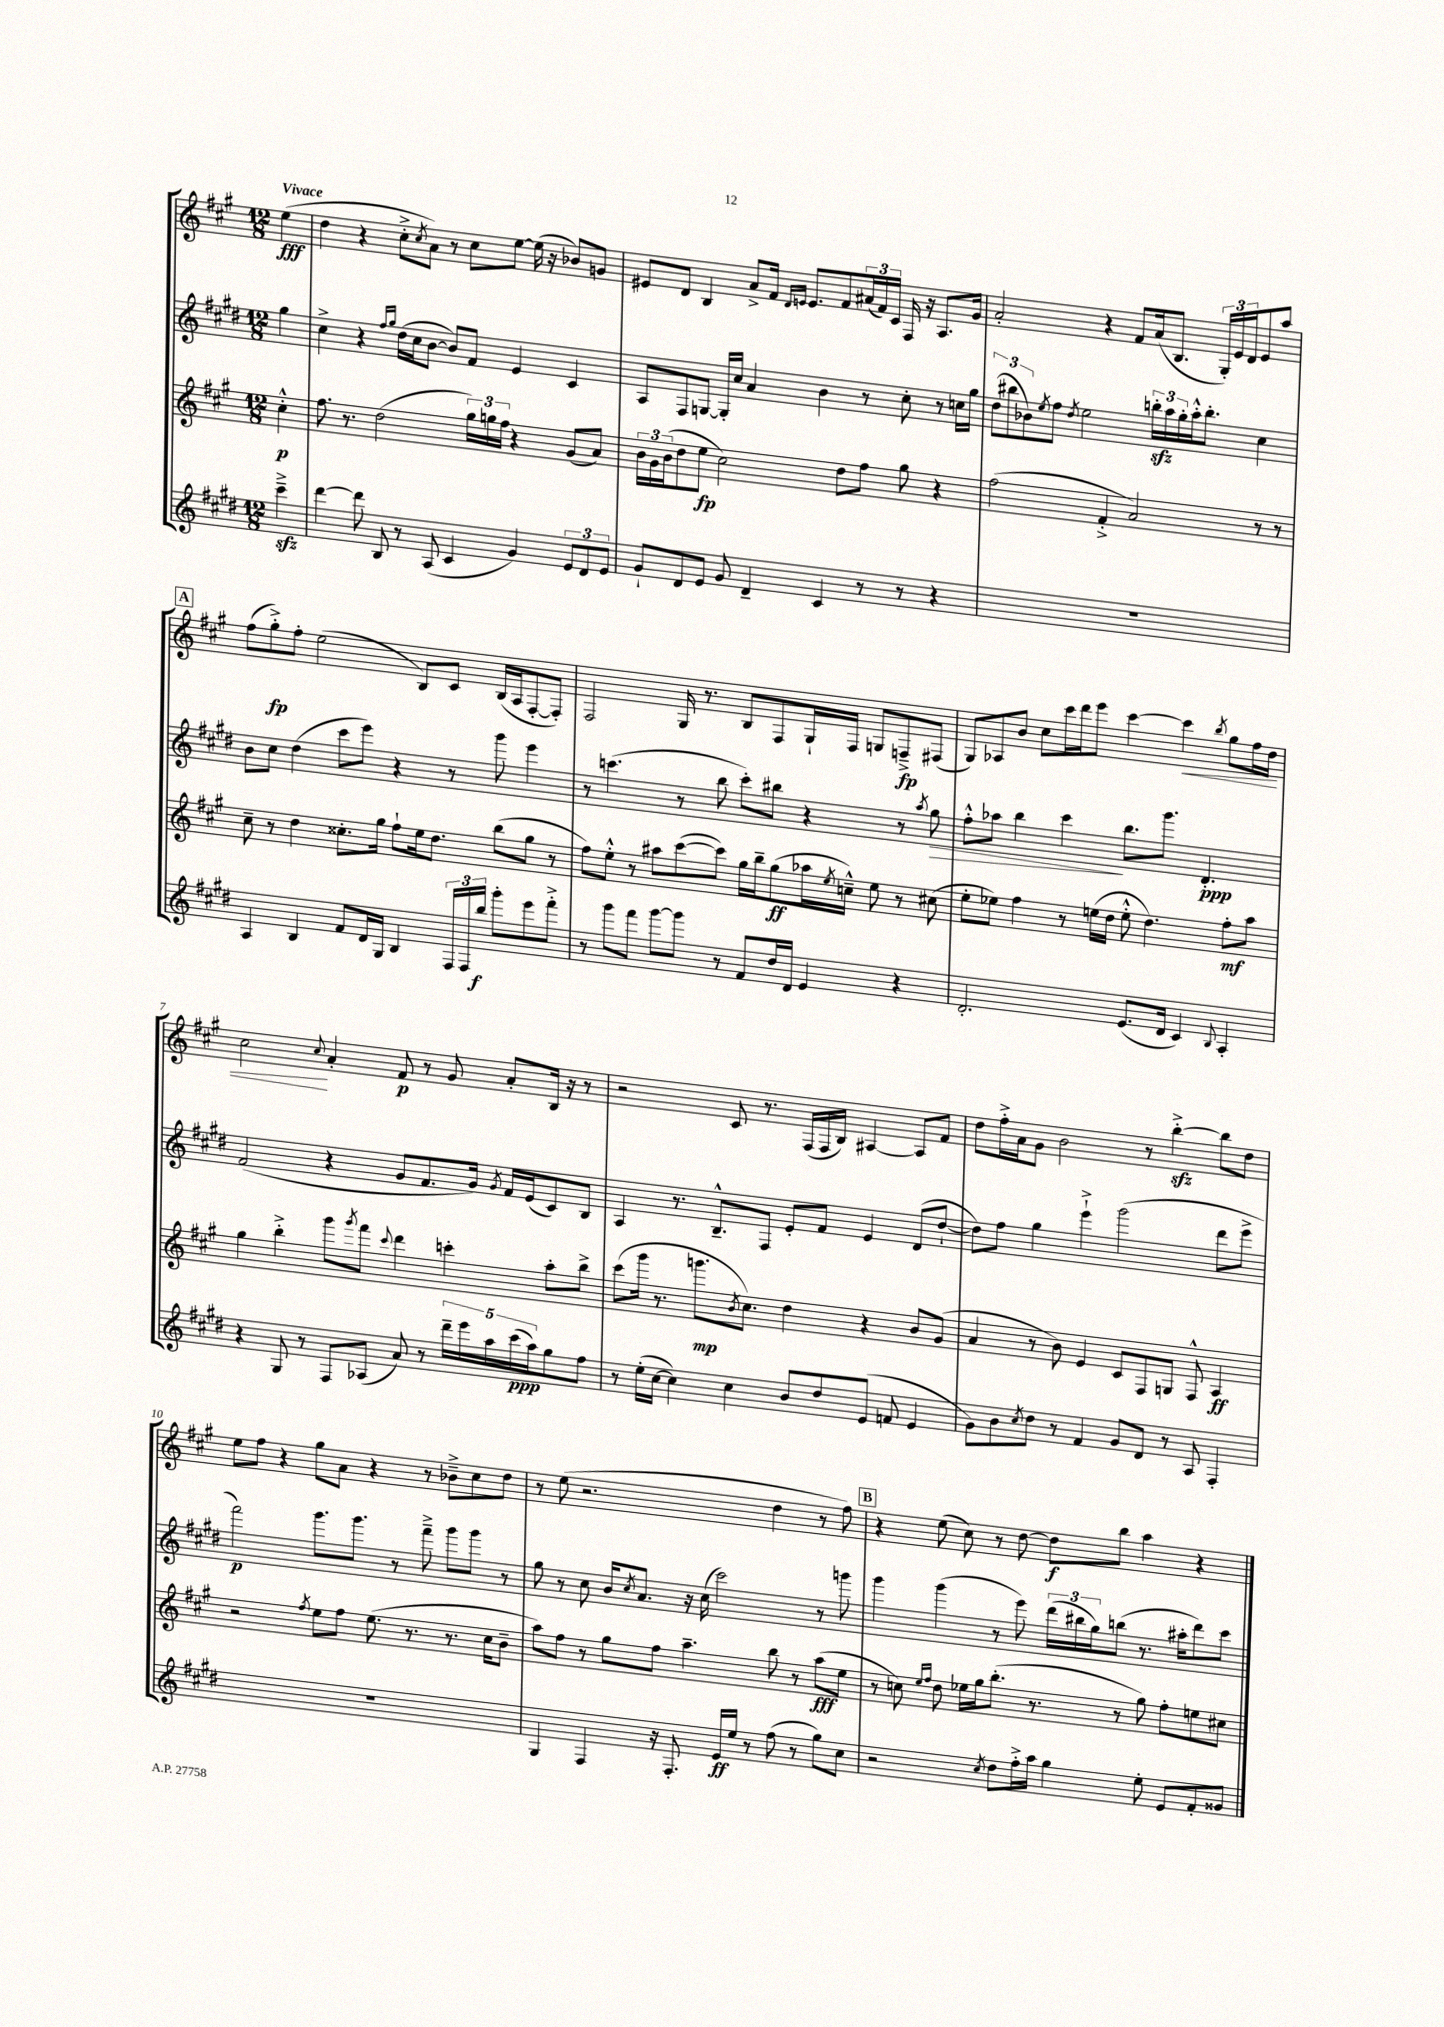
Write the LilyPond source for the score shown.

<<
\new StaffGroup <<
\new Staff = "s0" {
    \clef treble \key a \major \numericTimeSignature \time 12/8 \partial 4 \tempo "Vivace"
    e''4\fff( |
    d''4 r4 cis''8-.-> \acciaccatura { cis''8 } a'8) r8 cis''8 e''8~ e''16( r16 bes'8) g'8 |
    eis'8 d'8 b4 a'8-> fis'16 \grace { d'16 e'16 } e'8. fis'8 \tuplet 3/2 { ais'16( fis'16) cis'16 } fis16 r16 a8. gis'16 |
    a'2-. r4 fis'8 a'16( b8. \tuplet 3/2 { gis16-.) e'16 d'16 } e'8 a''8 |
    \mark \markup { \box "A" } fis''8( gis''8-.->\fp) fis''8-. e''2( b8) cis'8 b16( a16 fis8~-. fis8-.) |
    fis2 gis16 r8. b8 fis8 gis16-! fis16 g8 f8--->\fp fis8( |
    gis8) aes8 b'8 cis''8 cis'''16 d'''16 e'''8 cis'''4~ cis'''4\< \acciaccatura { b''8 } gis''8 fis''16 d''16 |
    cis''2\! \appoggiatura { cis''8 } a'4-. fis'8\p r8 gis'8 a'8-. b16 r16 r8 |
    r2 cis'8 r8. fis16( fis16 b16) ais4~ ais8 fis'8 |
    d''8 fis''16-.-> a'16 gis'8 b'2 r8 b''4~-.->\sfz b''8 d''8 |
    e''8 fis''8 r4 gis''8 a'8 r4 r8 bes'8---> cis''8 d''8 |
    r8 e''8( r2. d''4 r8 fis''8) |
    \mark \markup { \box "B" } r4 e''8( cis''8) r8 d''8~ d''8\f b''8 a''4 r4 \bar "|." |
}
\new Staff = "s1" {
    \clef treble \key e \major \numericTimeSignature \time 12/8 \partial 4
    gis''4 |
    cis''4-> r4 \grace { fis''16 gis''16 } dis''16( cis''16 b'8~ b'8) fis'8 e'4 cis'4 |
    a8 fis8 g8~ g16-. cis''16 a'4 b'4 r8 cis''8-. r8 c''16 gis''16 |
    \tuplet 3/2 { dis''8( bis''8 bes'8) } \acciaccatura { e''8 } fis''8 \acciaccatura { dis''8 } e''2 \tuplet 3/2 { b''16-.\sfz a''16 gis''16-. } a''16-.-^ b''8.-. cis''4 |
    \mark \markup { \box "A" } b'8 cis''8 dis''4( cis'''8 e'''8) r4 r8 gis'''8 e'''4 |
    r8 c'''4.( r8 b''8 c'''8-.) bis''8 r4 r8 \acciaccatura { a''8 } gis''8\> |
    fis''8-.-^ aes''8 b''4 cis'''4\! b''8. gis'''8. dis'4.-.\ppp |
    fis'2( r4 gis'8 fis'8. gis'16) \acciaccatura { gis'8 } fis'16 e'16( cis'8) b8 |
    a4 r8. b8.---^ fis8 e'8-. fis'8 e'4 dis'8( dis''8~-! |
    dis''8) fis''8 gis''4 e'''4-!-> gis'''2( dis'''8 e'''8-> |
    fis'''2\p) gis'''8. gis'''8. r8 fis'''8---> gis'''8 gis'''8 r8 |
    gis''8 r8 cis''8 b'16 \acciaccatura { cis''8 } a'8. r16 cis''16( cis'''2) r8 g'''8 |
    \mark \markup { \box "B" } gis'''4 gis'''4( r8 e'''8) \tuplet 3/2 { dis'''16( bis''16 gis''16) } b''8( r8. ais''16-. dis'''8) cis'''8 \bar "|." |
}
\new Staff = "s2" {
    \clef treble \key a \major \numericTimeSignature \time 12/8 \partial 4
    cis''4-.-^\p |
    fis''8. r8. d''2( \tuplet 3/2 { gis''16) g''16 fis''16 } r4 gis'8( a'8) |
    \tuplet 3/2 { b'16 gis'16 b'16( } d''8 e''8\fp cis''2) d''8 fis''8 gis''8 r4 |
    fis''2( fis'4-.-> a'2) r8 r8 |
    \mark \markup { \box "A" } cis''8-- r8 d''4 cisis''8.-. gis''16 fis''8-! e''16 d''8. b''8( gis''8 r8 |
    fis''8) e''8-.-^ r8 ais''8 cis'''8~( cis'''8) gis''16 b''16-- gis''8\ff( aes''16 \acciaccatura { e''8 } c''16---^) e''8 r8 cis''8( |
    e''8-. ees''8) fis''4 r8 e''16( d''16 e''8-.-^ d''4.) fis''8-.\mf a''8 |
    gis''4 b''4-.-> gis'''8 \acciaccatura { gis'''8 } fis'''8 \appoggiatura { cis'''8 } d'''4 c'''4-. a''8-. b''8-> |
    cis'''8( gis'''16 r8. g'''8.\mp \acciaccatura { b'8 } cis''8.) d''4 r4 b'8 gis'8( |
    a'4 r8 b'8) e'4 cis'8 fis8 g8 fis8-^ a4\ff |
    r2 \acciaccatura { fis''8 } e''8 fis''8 e''8.( r8. r8. cis''16 b'8-- |
    a''8) fis''8 r8 gis''8 fis''8 a''4.-- b''8 r8 a''8\fff( e''8 |
    \mark \markup { \box "B" } r8 c''8) \grace { e''16 fis''16 } d''8 ees''16 gis''16 b''8.-.( r8. r8 gis''8) fis''8-. e''8 cis''8 \bar "|." |
}
\new Staff = "s3" {
    \clef treble \key e \major \numericTimeSignature \time 12/8 \partial 4
    cis'''4--->\sfz |
    dis'''4~ dis'''8 b8 r8 a8( cis'4 gis'4) \tuplet 3/2 { e'8 dis'8 e'8 } |
    gis'8-! dis'8 e'8 gis'8 dis'4-- cis'4 r8 r8 r4 |
    R1. |
    \mark \markup { \box "A" } a4 b4 fis'8 dis'16 gis16 b4 \tuplet 3/2 { fis16 fis16 b''16\f } gis'''8-. e'''8 fis'''8-.-> |
    r8 gis'''8 fis'''8 gis'''8~ gis'''8 r8 fis'8 dis''16 dis'16 e'4 r4 |
    dis'2.-. e'8.( dis'16 cis'4) \appoggiatura { b8 } a4-. |
    r4 gis8 r8 fis8 aes8( a'8) r8 \tuplet 5/4 { dis'''16-- e'''16 a''16 cis'''16\ppp( a''16) } gis''8 fis''8 |
    r8 e''16-.( cis''16~ cis''4) cis''4 b'8 dis''8 e'8( f'8 e'4 |
    gis'8) b'8 \acciaccatura { cis''8 } dis''8 r8 fis'4 gis'8 dis'8 r8 a8 fis4-. |
    R1. |
    gis4 fis4 r16 fis8.-. e'16\ff e''16 r8 fis''8( r8 gis''8) cis''8 |
    \mark \markup { \box "B" } r2 \acciaccatura { cis''8 } dis''8 fis''16-.-> a''16 gis''4 e''8-. e'8 fis'8-. gisis'8 \bar "|." |
}
>>
>>
